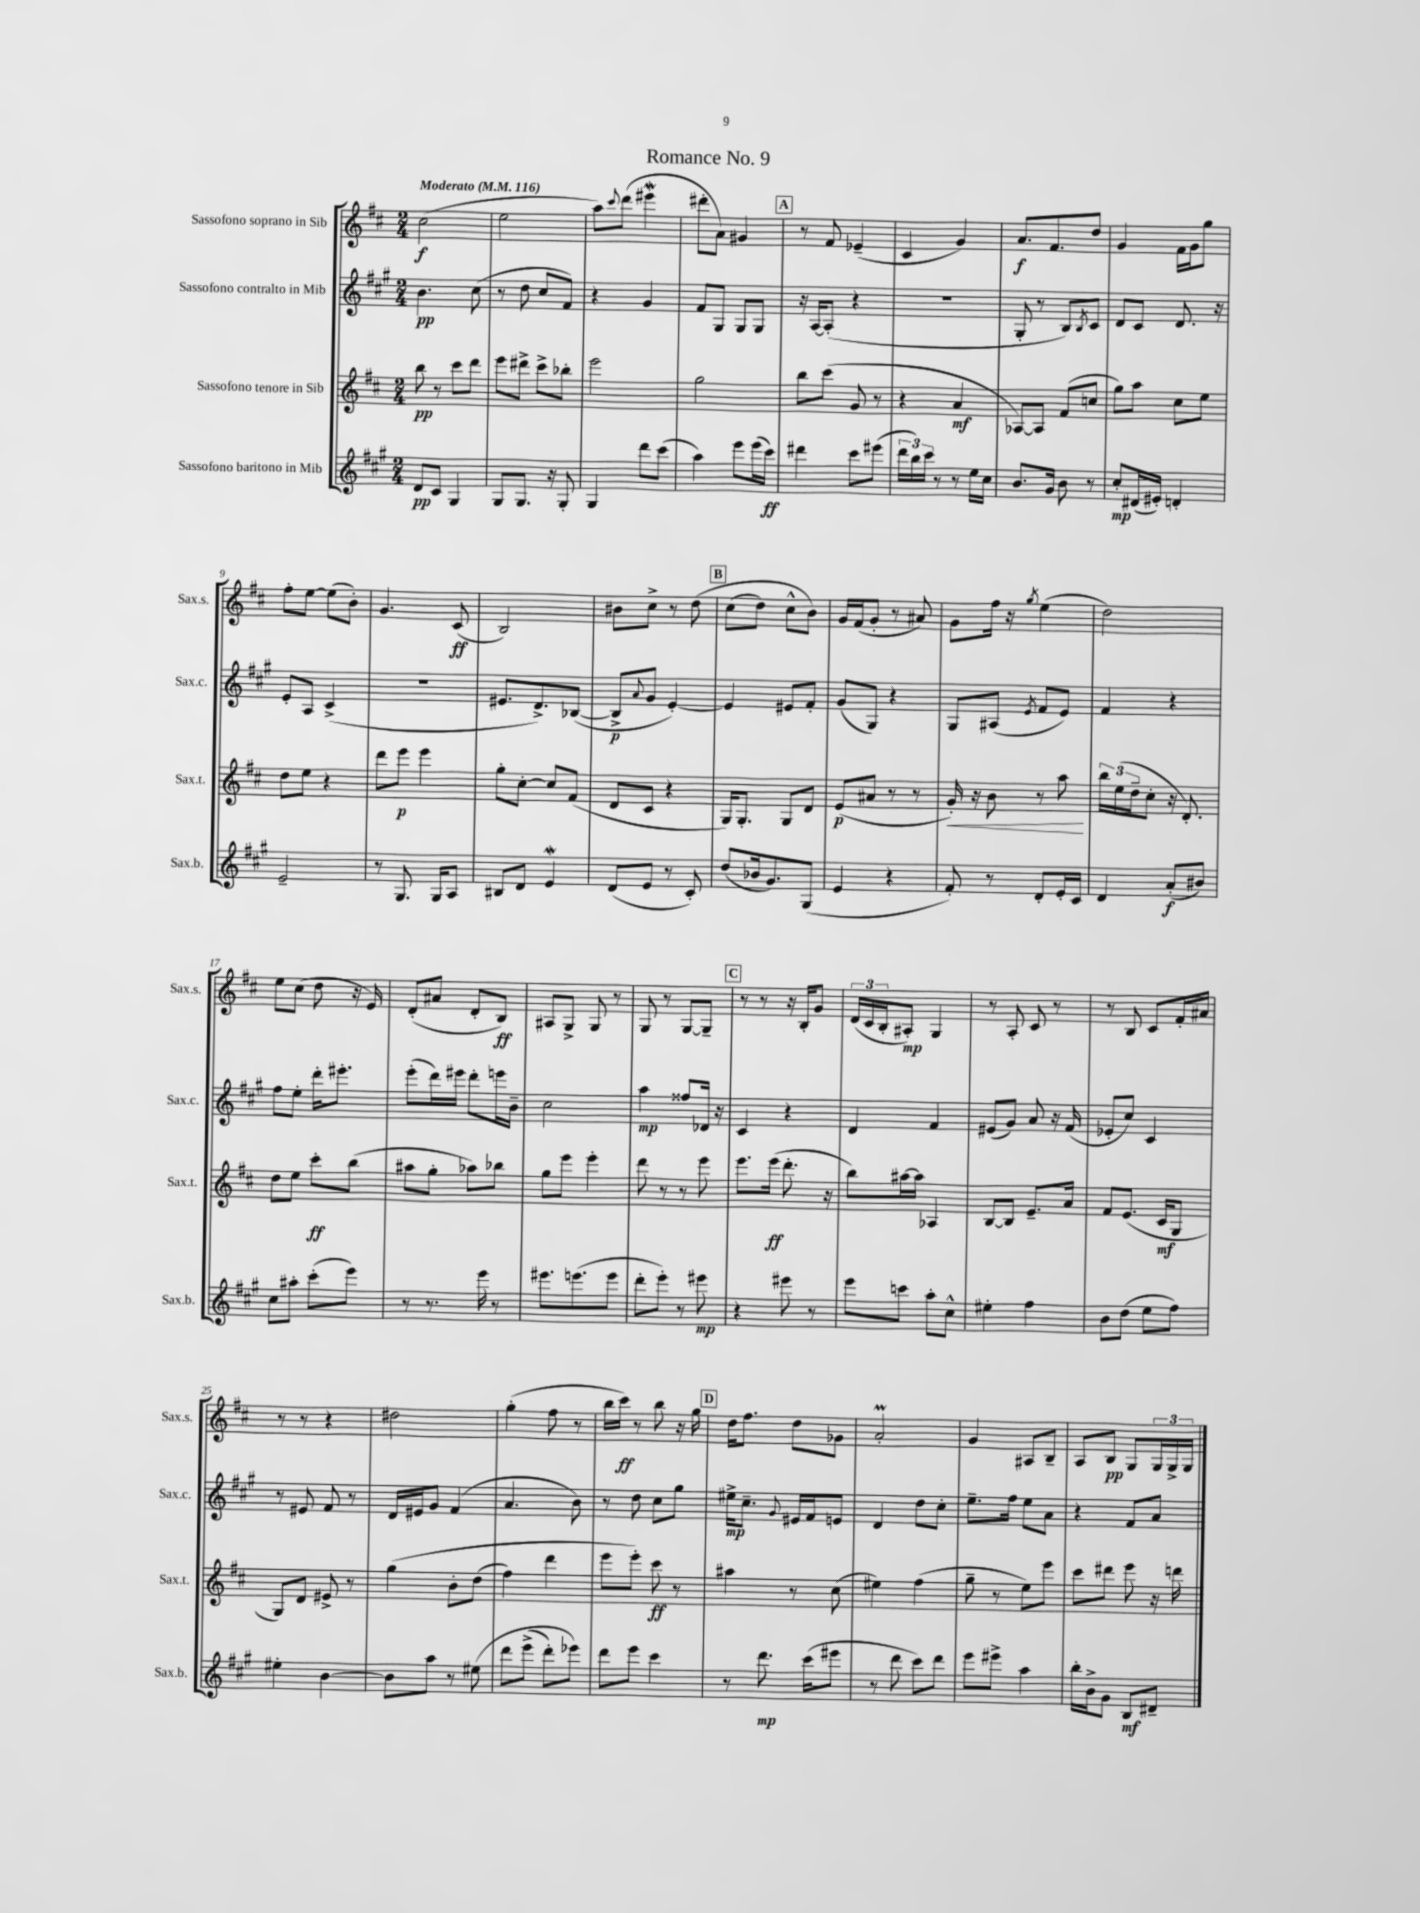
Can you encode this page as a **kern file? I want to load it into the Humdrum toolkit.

**kern	**kern	**kern	**kern
*staff4	*staff3	*staff2	*staff1
*clefG2	*clefG2	*clefG2	*clefG2
*k[f#c#g#]	*k[f#c#]	*k[f#c#g#]	*k[f#c#]
*M2/4	*M2/4	*M2/4	*M2/4
*MM116	*MM116	*MM116	*MM116
8d/L	8bb\	4.b\	(2cc#\
8c#/J	8r	.	.
4G#/	8ccc#\L	.	.
.	8ddd\J	(8cc#\	.
=	=	=	=
8G#/L	8eee\L	8r	2ee\
8.G#/J	8ddd#^\J	8dd\	.
.	8ccc#^\L	8cc#/L	.
16r	.	.	.
8G#'/	8bb-'\J	8f#/J)	.
=	=	=	=
4G#/	2eee\	4r	8aa\L)
.	.	.	8qqccc#/
.	.	.	(8ddd\J
8ddd\L	.	4g#/	4eee#\
(8ccc#\J	.	.	.
=	=	=	=
4aa\)	2gg\	8f#/L	8ddd#'\L
.	.	8G#/J	8a\J)
8eee\L	.	8G#/L	4g#/
(16eee\L	.	8G#/J	.
16ccc#\JJ)	.	.	.
=	=	=	=
4ddd#\	8bb\L	16r	8r
.	.	[16A/LK	.
.	(8ccc#\J	(8A'/]J	8f#/
8ccc#\L	8g/	4r	(4e-~/
(8eee#\J	8r	.	.
=	=	=	=
24ddd\LL	4r	2r	4c#/
24bb\)	.	.	.
24ccc#\JJ	.	.	.
8r	.	.	.
8r	4a/	.	4g/)
16ee\LL	.	.	.
16cc#\JJ	.	.	.
=	=	=	=
8.b/L	[8A-/L)	8G#'/	8.a/L
.	8A-/]J	8r	.
16g#/Jk	.	.	8.f#/
8b\	(8f#/L	8B/L)	.
.	.	8qB/	.
8r	8cc/J	8c#/J	8dd/J
=	=	=	=
8cc#'/L	8gg\L)	8d/L	4g/
(16d#/L	8aa\J	8c#/J	.
16e#'/JJ)	.	.	.
4d'/	8cc#\L	8.d/	16f#\LL
.	.	.	16g\J
.	8ee\J	.	8gg\J
.	.	16r	.
=	=	=	=
2e~/	8dd\L	8e'/L	8ff#'\L
.	8ee\J	8A/J	[8ee\J
.	4r	(4c#^/	(8ee\]L
.	.	.	8b'\J)
=	=	=	=
8r	8ddd\L	2r	4.g/
8.G#/	8eee\J	.	.
.	4eee\	.	.
16G#/LK	.	.	.
8A/J	.	.	(8c#/
=	=	=	=
8B#/L	8gg'\L	8.e#/L	2B/)
8d/J	[8cc#'\J	.	.
.	.	8.d^/)	.
4e/	8cc#/]L	.	.
.	(8f#/J	([8B-/J	.
=	=	=	=
(8d/L	8d/L	8B-^/]L	8b#\L
.	.	8qqa/	.
8e/J	8c#/J	8g#/J	8cc#^\J
8r	4r	[4e'/)	8r
8c#'/)	.	.	&(8dd\
=	=	=	=
(8dd/L	16G/LK)	4e/]	(8cc#\L
.	8.G'/J	.	.
16b-/k	.	.	8dd\J)
8.g#/)	.	.	.
.	8G/L	8e#/L	8cc#^^\L
(8G#/J	8d/J	8f#'/J	8b\J&)
=	=	=	=
4e/	(8e/L	(8g#/L	16g/LL
.	.	.	(16f#/J
.	8a#/J	8G#/J)	8g'/J
4r	8r	4r	8r
.	8r	.	8a#/)
=	=	=	=
8f#'/)	16g'/)	8G#/L	8g\L
.	16r	.	.
8r	8b\	(8A#/J	16ff#\Jk
.	.	.	16r
.	.	8qe/	8qgg/
8d'/L	8r	8f#/L	(4ee\
16e'/L	8aa\	8e/J)	.
16c#/JJ	.	.	.
=	=	=	=
4d/	24bb\LL	4f#/	2dd\)
.	(24ee\	.	.
.	24dd~\J	.	.
.	8cc#'\J	.	.
(8a'/L	16r	4r	.
.	8.d'/)	.	.
8b#/J)	.	.	.
=	=	=	=
8cc#\L	8dd\L	8ff#\L	8ee\L
8aa#'\J	8ee\J	8ee'\J	(8cc#\J
(8ccc#'\L	8ccc#'\L	16ddd'\LK	8dd\
.	.	8.eee#'\J	.
8eee\J)	(8bb\J	.	16r
.	.	.	16e/)
=	=	=	=
8r	8aa#\L	(8eee'\L	(8d'/L
8.r	8gg'\J	16ddd\L)	8a#/J
.	.	16eee#\JJ	.
.	8aa-\L)	8ddd'\L	8d'/L
16eee\	.	.	.
8r	8bb-\J	16eee\L	8B/J)
.	.	16b~\JJ	.
=	=	=	=
8.eee#\L	8gg\L	2cc#\	8A#/L
.	8eee\J	.	8G^/J
(8.eee\	.	.	.
.	4eee'\	.	8G/
8eee\J	.	.	8r
=	=	=	=
8ddd'\L	8ddd\	4aa\	8G/
8eee'\J)	8r	.	8r
8r	8r	8ff##/L	[8G/L
8eee#\	8eee\	16d-/Jk	8G~/]J
.	.	16r	.
=	=	=	=
4r	8.eee\L	4c#/	8r
.	.	.	8r
.	(16eee\Jk	.	.
8eee#\	8.ddd'\	4r	16r
.	.	.	16B'/LK
8r	.	.	8g/J
.	16r	.	.
=	=	=	=
8eee\L	8bb\L)	4d/	(24d/LL
.	.	.	24c#/
.	.	.	24B'/J
8ccc\J	[16aa#\L	.	8A#'/J)
.	16aa#\]JJ	.	.
8aa'\L	4A-/	4f#/	4G/
8cc#^^\J	.	.	.
=	=	=	=
4ee#'\	[8B/L	(8e#/L	8r
.	8B/]J	8g#/J)	8A'/
4ff#\	8.e~/L	8a/	8c#/
.	.	16r	8r
.	16a/Jk	(16f#/	.
=	=	=	=
8b\L	8f#/L	8e-'/L	8r
(8dd\J	(8.e/J	8cc#/J)	8B/
8ee\L	.	4c#/	8c#/L
.	16c#/LK	.	.
8ff#\J)	8G/J	.	16f#'/L
.	.	.	16a#/JJ
=	=	=	=
4ee#'\	8G/L)	8r	8r
.	8d/J	8e#/	8r
[4b\	8e#^/	8f#/	4r
.	8r	8r	.
=	=	=	=
8b\]L	&(4gg\	16d/LL	2dd#\
.	.	16e#/J	.
8aa\J	.	8g#/J	.
8r	8b'\L	(4f#/	.
&(8ee#\	(8dd\J	.	.
=	=	=	=
8ddd\L	4ff#\)	4.a/	(4gg'\
(8eee^\J	.	.	.
8ddd'\L)	4ddd\	.	8ff#\
8eee-\J&)	.	8b\)	8r
=	=	=	=
8ddd\L	8eee\L	8r	16bb\LL
.	.	.	16ccc#\JJ)
8eee\J	8eee'\J&)	8dd\	8r
4ccc#\	8ccc#\	8cc#\L	8bb\
.	8r	8gg#\J	16r
.	.	.	16gg\
=	=	=	=
8r	4aa#\	16ee#^\LK	16dd\LK
.	.	8.cc#~\J	8.ff#\J
8.ddd\	.	.	.
.	.	8qqg#/	.
.	8r	16e#/LL	8dd\L
(16ccc#\LK	.	16f#/J	.
8eee#\J	(8cc#\	8e/J	8g-\J
=	=	=	=
8r	4ee#\)	4d/	2a'/
8ddd\	.	.	.
8ccc#\L)	(4ff#\	8dd\L	.
8ddd\J	.	8cc#'\J	.
=	=	=	=
8eee\L	8gg~\	8.ee~\L	4g/
8eee#^\J	8r	.	.
.	.	16ff#\Jk	.
4aa\	8ee\L)	8ee\L	8A#/L
.	8eee\J	8a\J	8B~/J
=	=	=	=
16bb'\LL	8ccc#\L	4r	8A/L
16b^\J	.	.	.
8g#\J	8ddd#\J	.	8B/J
8B/L	8eee\	8f#/L	8G/L
8d#~/J	16r	8a/J	24G/L
.	.	.	24G^/
.	16ddd\	.	.
.	.	.	24G/JJ
==	==	==	==
*-	*-	*-	*-
